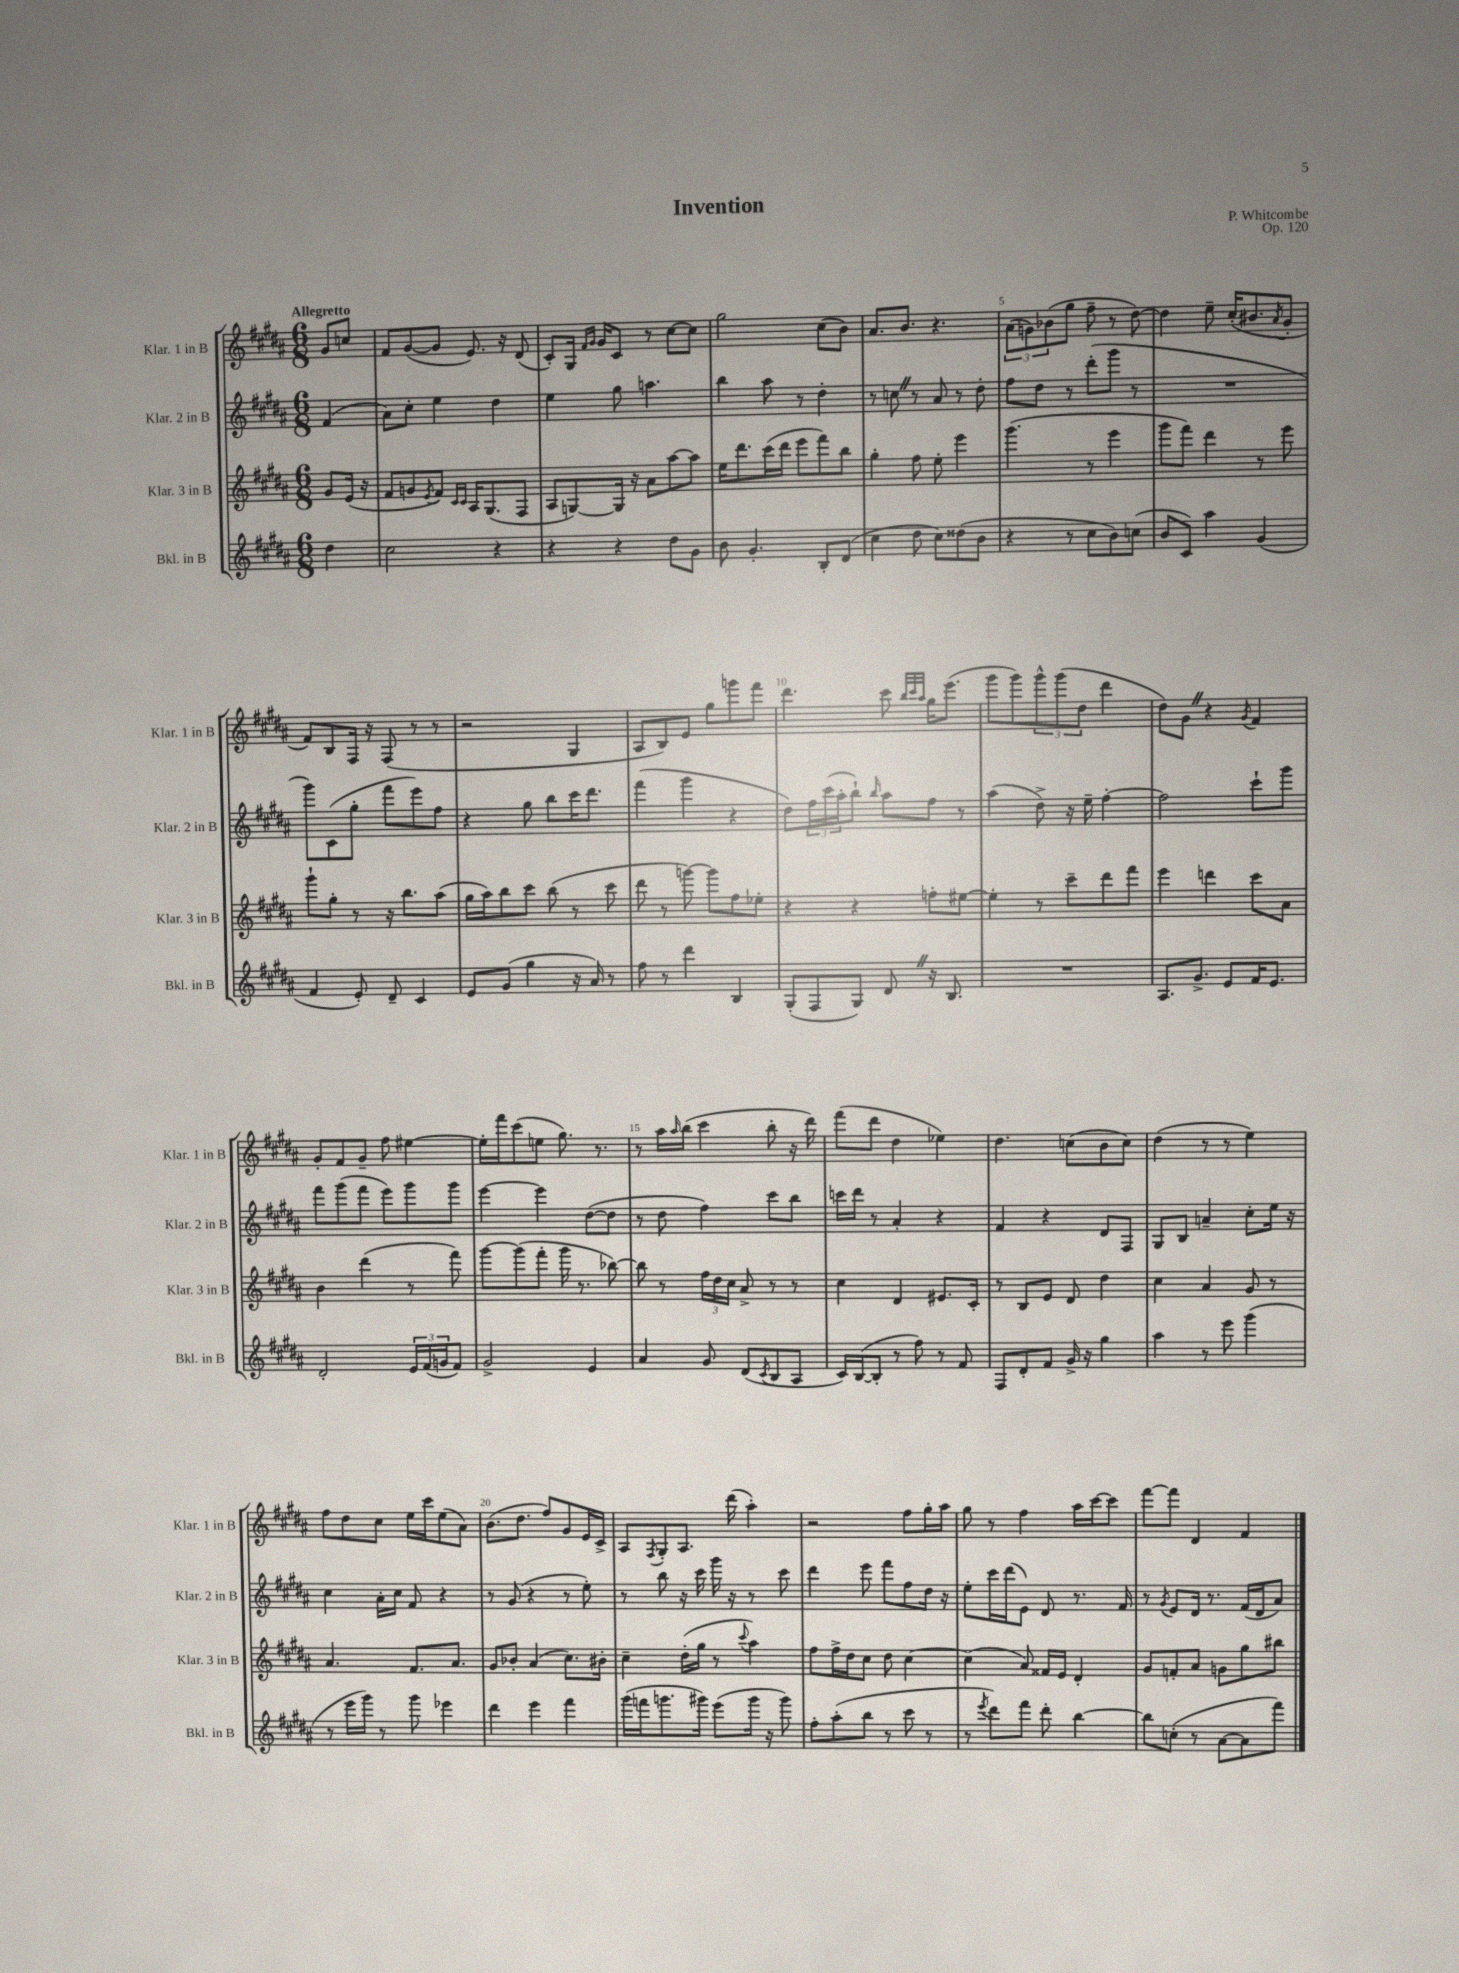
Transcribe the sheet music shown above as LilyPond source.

\header { title = "Invention" composer = "P. Whitcombe" opus = "Op. 120" }
<<
\new StaffGroup <<
\new Staff = "s0" \with { instrumentName = "Klar. 1 in B" shortInstrumentName = "Klar. 1 in B" } {
    \clef treble \key b \major \numericTimeSignature \time 6/8 \partial 4 \tempo "Allegretto"
    gis'8 c''8 |
    fis'8 gis'8~( gis'8 e'8.) r16 dis'8( |
    cis'8-.) gis16 \grace { fis'16 gis'16 } gis'16 cis'8 r8 cis''8~ cis''8 |
    gis''2 cis''8( b'8) |
    ais'8. b'8. r4. |
    \tuplet 3/2 { ais'8( g'8) bes'8( } gis''8 fis''8-- r8 dis''8~) |
    dis''4 e''8-- cis''16-.( bis'8. \acciaccatura { ais'8 } gis'8-. |
    fis'8) b8 fis16 r16 fis8( r8 r8 |
    r2 gis4 |
    ais8 b8) e'8 gis''8 g'''8 fis'''8 |
    dis'''4. cis'''8 \grace { b''32 cis'''32 ais''32 } gis''16 e'''8.( |
    gis'''8 gis'''8) \tuplet 3/2 { gis'''8-^ gis'''8( dis''8 } dis'''4 |
    dis''8) gis'8 \once \override BreathingSign.text = \markup { \musicglyph "scripts.caesura.straight" } \breathe r4 \acciaccatura { gis'8 } fis'4 |
    gis'8-. fis'8 gis'8-- fis''8 eis''4~ |
    eis''16-. fis'''16 cis'''8( e''8 gis''8.) r8. |
    r8 ais''16 \grace { ais''16 } b''16( cis'''4 b''8-. r16 dis'''16) |
    fis'''8( dis'''8 dis''4 ees''4) |
    dis''4. c''8( b'8 c''8) |
    dis''4( r8 r8 e''4) |
    fis''8 dis''8 cis''8 e''16 cis'''16 e''8( ais'8) |
    b'8.( dis''8. fis''8) gis'8 e'16 cis'16-> |
    ais8 \acciaccatura { fis8 } gis8-. ais8. dis'''16( ais''4-.) |
    r2 fis''8 gis''16-. ais''16 |
    gis''8 r8 fis''4 ais''16 cis'''16~ cis'''8 |
    fis'''8~ fis'''8 dis'4 fis'4 \bar "|." |
}
\new Staff = "s1" \with { instrumentName = "Klar. 2 in B" shortInstrumentName = "Klar. 2 in B" } {
    \clef treble \key b \major \numericTimeSignature \time 6/8 \partial 4
    fis'4( |
    ais'8) cis''8-. e''4 dis''4 |
    e''4 gis''8 a''4. |
    b''4 ais''8 r8 dis''4-. |
    r8 c''8 \once \override BreathingSign.text = \markup { \musicglyph "scripts.caesura.straight" } \breathe r8 ais'8 r8 dis''8-. |
    fis''8 dis''8 r8 dis'''8-.( gis'''8 r8 |
    R2. |
    gis'''8) cis'8( gis''8-. fis'''8 e'''8) fis''8 |
    r4 gis''8 b''8 cis'''16 dis'''8. |
    fis'''4( gis'''4 r4 |
    dis''8) \tuplet 3/2 { fis''16 cis'''16( ais''16-. } b''8-!) \grace { b''16 } ais''8 fis''8 r8 |
    ais''4( dis''8->) r16 e''16-- fis''4~-. |
    fis''2 cis'''8-! gis'''8 |
    fis'''8 gis'''8( fis'''8 e'''8) gis'''8 gis'''8 |
    e'''4~ e'''4 dis''8~( dis''8 |
    r8 dis''8 fis''4) cis'''8 b''8 |
    c'''16 dis'''16 r8 ais'4-. r4 |
    fis'4 r4 dis'8 fis8 |
    gis8 b8 a'4-- cis''8-. e''16 r16 |
    cis''4 ais'16-. cis''16 fis'8 r4 |
    r8 gis'8( r4 r8 e''8-.) |
    r8 b''8 r16 cis'''16 gis'''16 r16 r8 cis'''8 |
    dis'''4 e'''8 fis'''8 fis''8 dis''16 r16 |
    e''8-. cis'''16 dis'''16( e'8) dis'8 r8. fis'16 |
    r8 \acciaccatura { gis'8 } e'8 dis'16 r8. fis'16( dis'16 ais'8) \bar "|." |
}
\new Staff = "s2" \with { instrumentName = "Klar. 3 in B" shortInstrumentName = "Klar. 3 in B" } {
    \clef treble \key b \major \numericTimeSignature \time 6/8 \partial 4
    gis'8 e'16( r16 |
    fis'8 g'8 \acciaccatura { e'8 } fis'8) \grace { cis'16 cis'16 } ais16 gis8.( fis8 |
    ais8 g8~) g16 r16 ais'8 ais''8~ ais''8 |
    e''16 dis'''8. cis'''16( dis'''16 e'''8 fis'''8) b''8 |
    gis''4-. fis''8 e''8-. e'''4 |
    gis'''4.( r8 e'''4 |
    gis'''8 fis'''8) dis'''4 r8 e'''8 |
    gis'''8-! gis''8-. r8 r16 b''8. ais''8( |
    gis''16 ais''16) b''8 cis'''8 b''8( r8 cis'''8 |
    dis'''8 r8 g'''8~) g'''8 fis''8 ees''8-. |
    r4 r4 f''8-. eis''8~ |
    eis''4-. r8 cis'''8-- dis'''8 fis'''8 |
    e'''4 d'''4 cis'''8 ais'8 |
    b'4 dis'''4( r8 fis'''8) |
    gis'''8~ gis'''8( fis'''8-. gis'''16 r8. bes''8~) |
    bes''8 r8 \tuplet 3/2 { fis''16 dis''16 cis''16 } ais'8-> r8 r8 |
    cis''4 dis'4 eis'8. cis'16-. |
    r8 b8 e'8 dis'8 dis''4 |
    cis''4 ais'4 gis'8 r8 |
    ais'4. fis'8. ais'8. |
    gis'8 bes'8-. ais'4( cis''8.) bis'16-. |
    cis''4-- dis''16-.( gis''16 r8 \appoggiatura { cis'''8 } ais''4) |
    fis''8 fis''16-> dis''16 cis''8 dis''8 cis''4~ |
    cis''4( ais'8) fisis'16 e'16 dis'4-. |
    gis'8 f'8-. ais'8 g'8 gis''8 bis''8 \bar "|." |
}
\new Staff = "s3" \with { instrumentName = "Bkl. in B" shortInstrumentName = "Bkl. in B" } {
    \clef treble \key b \major \numericTimeSignature \time 6/8 \partial 4
    dis''4 |
    cis''2 r4 |
    r4 r4 dis''8 gis'8 |
    b'8 gis'4.-. b8-. dis'8( |
    cis''4 dis''8 cis''8) disis''8( b'8 |
    r4 r8 cis''8 b'8) c''8( |
    b'8 cis'8) ais''4 gis'4( |
    fis'4 e'8-.) dis'8-- cis'4 |
    e'8 gis'8( gis''4 r16 ais'16) r8 |
    fis''8 r8 dis'''4 b4 |
    gis8-.( fis8 gis8) dis'8 \once \override BreathingSign.text = \markup { \musicglyph "scripts.caesura.straight" } \breathe r16 b8. |
    R2. |
    ais8. gis'8.-> e'8 fis'16 e'8. |
    dis'2-. \tuplet 3/2 { e'16 fis'16( g'16 } fis'8) |
    gis'2-> e'4 |
    ais'4 gis'8 dis'8( \acciaccatura { cis'8 } b8 ais8 |
    cis'16) b16~( b8-. r8 fis''8) r8 fis'8 |
    fis8 dis'8-. fis'8 gis'16-> r16 gis''4 |
    ais''4 r8 e'''8 gis'''4( |
    r8 e'''16 gis'''16) r8 gis'''8 ees'''4 |
    dis'''4 e'''4 fis'''4 |
    gis'''16( f'''16 g'''8. gis'''16) e'''8( gis'''16 r16 gis'''8) |
    fis''8-. ais''8-.( b''8 r8 cis'''8 r8 |
    r8 \acciaccatura { e'''8 } dis'''8) fis'''8 dis'''8-. b''4~ |
    b''8 c''8-.( r8 ais'8~ ais'8 fis'''8) \bar "|." |
}
>>
>>
\layout { \context { \Score \override BarNumber.break-visibility = ##(#f #t #t) barNumberVisibility = #(every-nth-bar-number-visible 5) } }
